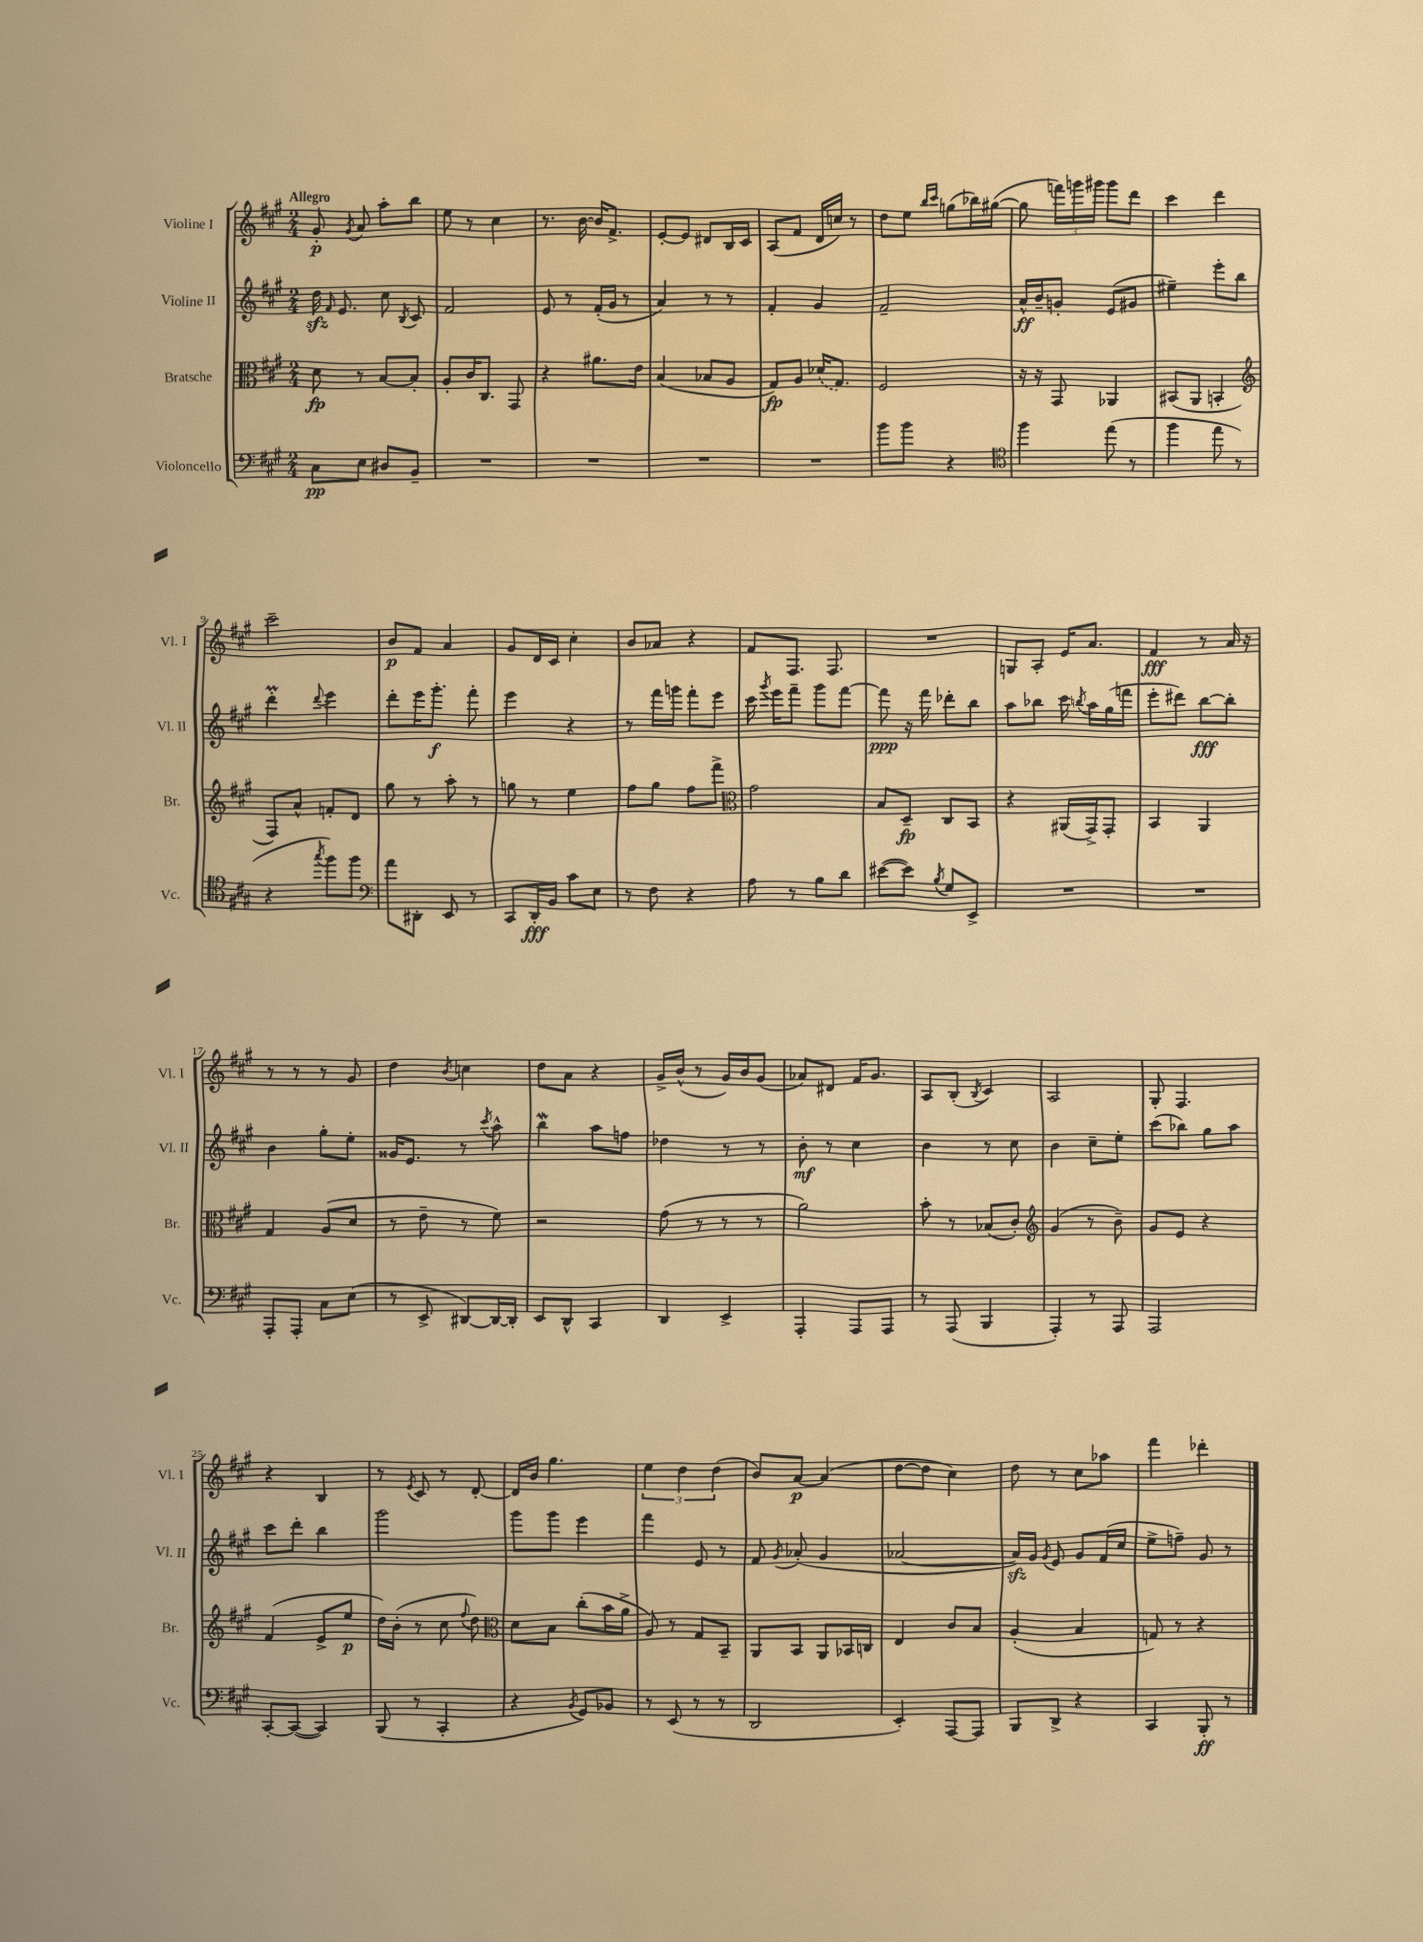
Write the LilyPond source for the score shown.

<<
\new StaffGroup <<
\new Staff = "s0" \with { instrumentName = "Violine I" shortInstrumentName = "Vl. I" } {
    \clef treble \key a \major \numericTimeSignature \time 2/4 \tempo "Allegro"
    \autoBeamOff gis'8-.\p \acciaccatura { gis'8 } a'8 a''8[-. b''8] |
    e''8 r8 cis''4 |
    r8. b'16~ b'16[ fis'8.]-> |
    e'8[~-. e'8] dis'8[ b16 cis'16] |
    a8[( fis'8] d'16[ c''16]) r8 |
    d''8[ e''8] \grace { b''16[ cis'''16] } g''8[( bes''16) gis''16]~( |
    gis''8 \tuplet 3/2 { f'''16[) g'''16 gis'''16] } gis'''8[ d'''8] |
    cis'''4 d'''4 |
    cis'''2-- |
    b'8[\p fis'8] a'4 |
    gis'8[ d'16 cis'16] cis''4-. |
    b'8[ aes'8] r4 |
    fis'8[ fis8.] fis8. |
    R2 |
    g8[ a8]-. e'16[ a'8.] |
    fis'4\fff r8 a'16 r16 |
    r8 r8 r8 gis'8 |
    d''4 \acciaccatura { b'8 } c''4 |
    d''8[ a'8] r4 |
    gis'16[-> b'16]-^( r8 gis'16[) b'16 gis'8]( |
    aes'8[) dis'8] fis'16[ gis'8.] |
    a8[ b8]-.( \acciaccatura { b8 } cis'4) |
    a2 |
    gis8-. fis4. |
    r4 b4 |
    r8 \acciaccatura { e'8 } cis'8 r8 d'8~-. |
    d'16[ b'16] gis''4. |
    \tuplet 3/2 { e''4 d''4 d''4( } |
    b'8[) a'8]~\p a'4( |
    d''8[~ d''8] cis''4) |
    d''8 r8 cis''8[ aes''8] |
    fis'''4 des'''4-. \bar "|." |
}
\new Staff = "s1" \with { instrumentName = "Violine II" shortInstrumentName = "Vl. II" } {
    \clef treble \key a \major \numericTimeSignature \time 2/4
    \autoBeamOff d''16\sfz \grace { fis'16 } e'8. cis''8 \acciaccatura { b8 } cis'8 |
    fis'2 |
    e'8 r8 fis'16[-.( gis'16] r8 |
    a'4) r8 r8 |
    fis'4-. gis'4 |
    fis'2-- |
    a'16[-^\ff b'16-- g'8]-. e'8[( gis'8] |
    eis''4--) e'''8[-. b''8] |
    d'''4-.\prall \appoggiatura { d'''8 } e'''4 |
    d'''8[-. e'''16 gis'''8.]-.\f fis'''8-. |
    e'''4 r4 |
    r8 fis'''16[ g'''16] fis'''8[-. e'''8] |
    cis'''16 \acciaccatura { gis'''8 } e'''16[ fis'''8]-- gis'''8[ fis'''8]~ |
    fis'''8\ppp r16 fis'''16 des'''8[-. b''8] |
    a''8[ bes''8] cis'''16 \acciaccatura { b''8 } a''16[ gis''16( f'''16] |
    e'''8[-. dis'''8]) b''8[~\fff b''8]-. |
    b'4 gis''8[-. e''8]-. |
    gisis'16[ e'8.] r8 \acciaccatura { cis'''8 } a''8-^ |
    b''4\mordent a''8[ f''8] |
    des''4 r8 r8 |
    b'8-.\mf r8 cis''4 |
    b'4 r8 cis''8 |
    b'4 cis''8[-- e''8]-. |
    cis'''8[( bes''8]) gis''8[ a''8] |
    cis'''8[ d'''8]-. b''4 |
    gis'''2 |
    gis'''8[ gis'''8] e'''4 |
    fis'''4 e'8 r8 |
    fis'8 \acciaccatura { gis'8 } aes'8-.( gis'4 |
    aes'2~ |
    aes'16[\sfz) gis'16] \acciaccatura { gis'8 } e'8 gis'8[ fis'16( cis''16] |
    e''8[-> f''8]--) gis'8 r8 \bar "|." |
}
\new Staff = "s2" \with { instrumentName = "Bratsche" shortInstrumentName = "Br." } {
    \clef alto \key a \major \numericTimeSignature \time 2/4
    \autoBeamOff d'8\fp r8 b8[~ b8]-. |
    a8[-. cis'16 cis8.] gis,8 |
    r4 ais'8.[ e'16] |
    b4( bes8[ a8] |
    gis8[\fp) a8] \once \slurDashed des'16[( gis8.]) |
    fis2 |
    r16 r16 gis,8 aes,4 |
    bis,8[( a,8] b,4-. |
    \clef treble fis8[) a'8]-^ f'8[-. d'8] |
    gis''8 r8 a''8-. r8 |
    g''8 r8 e''4 |
    fis''8[ gis''8] fis''8[ fis'''8]-> |
    \clef alto gis'2 |
    b8[ d8]--\fp cis8[ b,8] |
    r4 ais,16[( gis,16->) gis,8]-. |
    b,4 a,4 |
    gis4 a8[( d'8] |
    r8 e'8-- r8 fis'8) |
    r2 |
    gis'8( r8 r8 r8 |
    a'2) |
    b'8-. r8 bes8[( cis'8]-.) |
    \clef treble gis'4( r8 b'8--) |
    gis'8[ e'8] r4 |
    fis'4( e'8[-> e''8]\p |
    d''16[) b'16]-.( r8 cis''8 \appoggiatura { fis''8 } d''8) |
    \clef alto d'8[ b8] cis''8[-.( b'16 a'16]-> |
    a8) r8 gis8[ b,8]-- |
    a,8[ b,8] a,8[ bes,16 c16] |
    e4 cis'8[ b8] |
    a4-.( b4 |
    g8) r8 r4 \bar "|." |
}
\new Staff = "s3" \with { instrumentName = "Violoncello" shortInstrumentName = "Vc." } {
    \clef bass \key a \major \numericTimeSignature \time 2/4
    \autoBeamOff cis8[\pp e8] dis8[ b,8]-- |
    R2 |
    R2 |
    R2 |
    R2 |
    b'8[ b'8] r4 |
    \clef tenor fis''4 e''8( r8 |
    fis''4 e''8 r8 |
    r4 \acciaccatura { gis''8 } fis''8[) fis''8] |
    \clef bass a'8[ dis,8]-. e,8 r8 |
    cis,8[ d,16-.\fff b,16] cis'8[ e8] |
    r8 fis8 r4 |
    a8 r8 b8[ d'8] |
    eis'8[~( eis'8]) \acciaccatura { b8 } gis8[ e,8]-> |
    R2 |
    R2 |
    a,,8[-. a,,8]-. cis8[ e8]( |
    r8 e,8-> dis,8[~) dis,16~ dis,16]-. |
    e,8[ d,8]-^ cis,4 |
    d,4 e,4-> |
    a,,4-. a,,8[ a,,8] |
    r8 a,,8( b,,4 |
    a,,4-.) r8 a,,8 |
    a,,2 |
    cis,8[~-. cis,8]~( cis,4) |
    b,,8( r8 cis,4-. |
    r4 \acciaccatura { b,8 } gis,8[) bes,8] |
    r8 e,8( r8 r8 |
    d,2 |
    e,4-.) a,,8[~ a,,8] |
    b,,8[ d,8]-> r4 |
    cis,4 b,,8-.\ff r8 \bar "|." |
}
>>
>>
